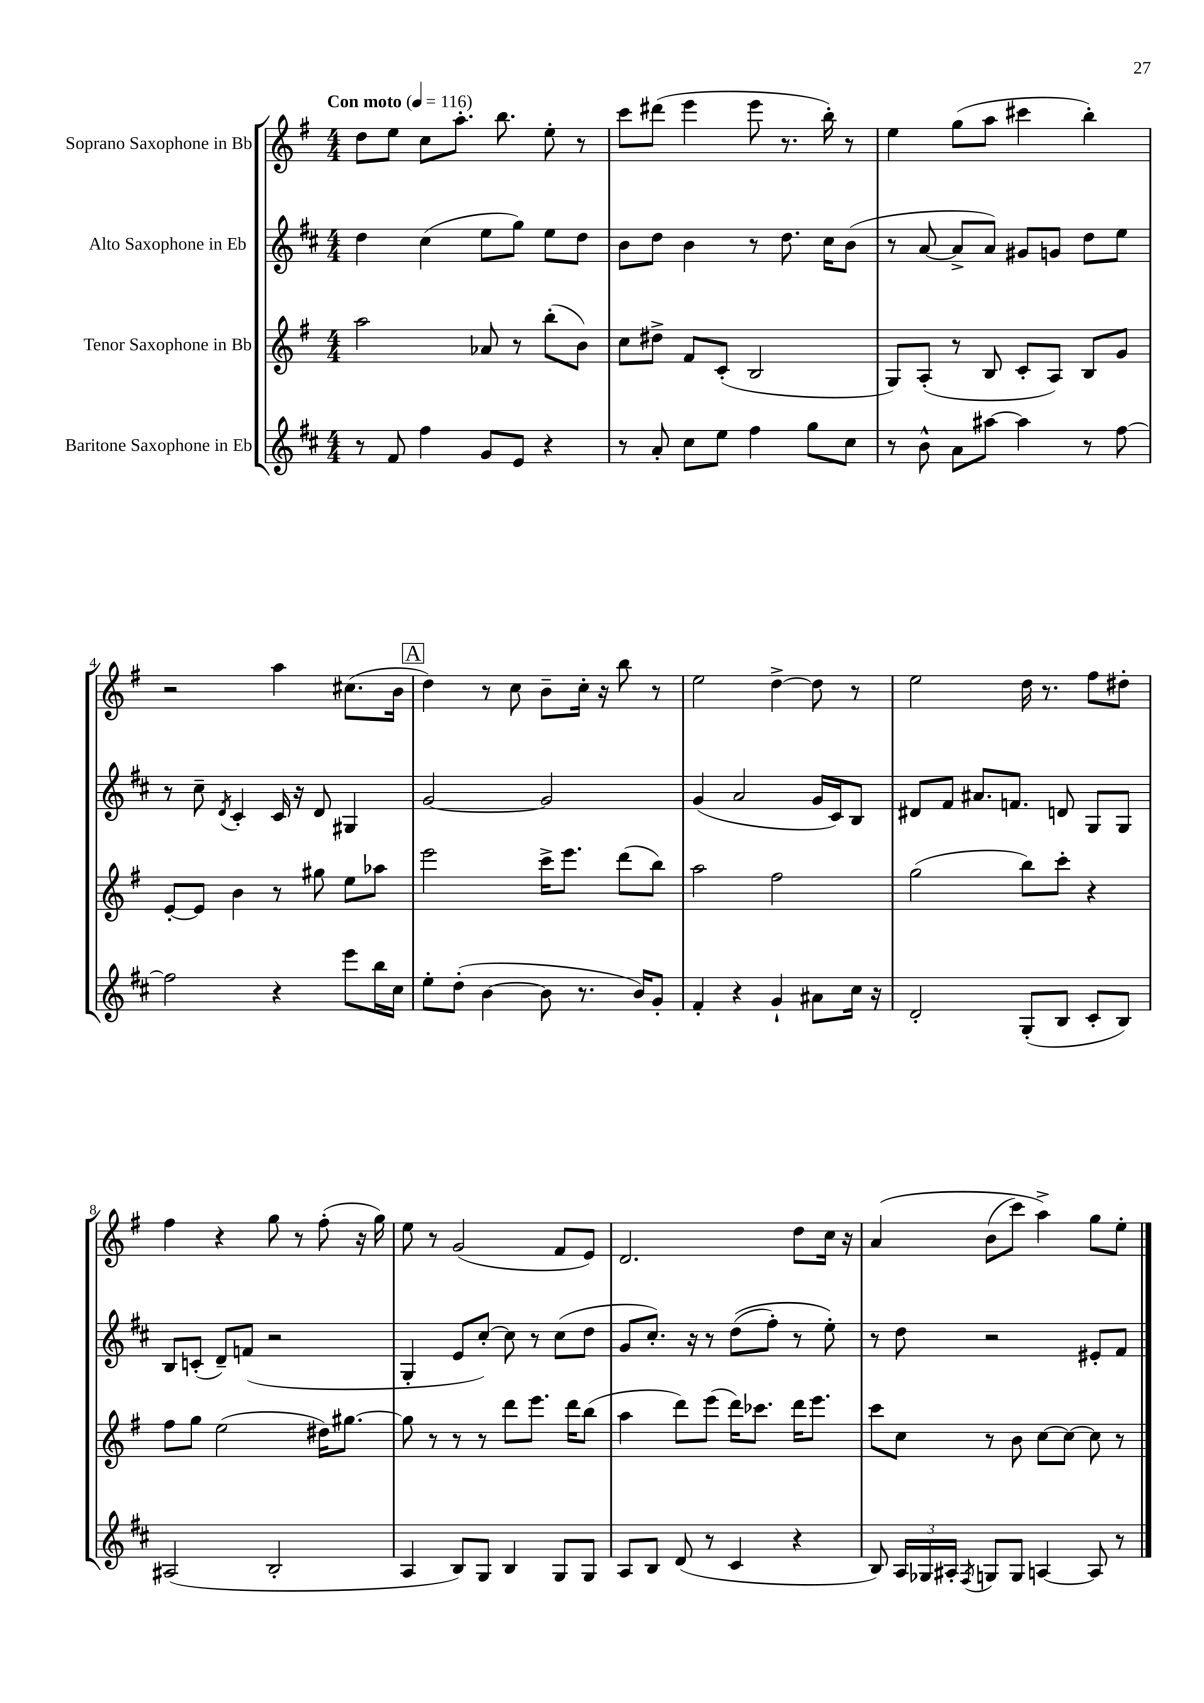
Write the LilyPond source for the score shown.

<<
\new StaffGroup <<
\new Staff = "s0" \with { instrumentName = "Soprano Saxophone in Bb" } {
    \clef treble \key g \major \numericTimeSignature \time 4/4 \tempo "Con moto" 4 = 116
    \autoBeamOff d''8[ e''8] c''8[ a''8.]-. b''8. e''8-. r8 |
    c'''8[ dis'''8]( e'''4 e'''8 r8. b''16-.) r8 |
    e''4 g''8[( a''8] cis'''4 b''4-.) |
    r2 a''4 cis''8.[( b'16] |
    \mark \markup { \box "A" } d''4) r8 c''8 b'8[-- c''16]-. r16 b''8 r8 |
    e''2 d''4~-> d''8 r8 |
    e''2 d''16 r8. fis''8[ dis''8]-. |
    fis''4 r4 g''8 r8 fis''8-.( r16 g''16) |
    e''8 r8 g'2( fis'8[ e'8]) |
    d'2. d''8[ c''16] r16 |
    a'4\( b'8[( c'''8]) a''4->\) g''8[ e''8]-. \bar "|." |
}
\new Staff = "s1" \with { instrumentName = "Alto Saxophone in Eb" } {
    \clef treble \key d \major \numericTimeSignature \time 4/4
    \autoBeamOff d''4 cis''4( e''8[ g''8]) e''8[ d''8] |
    b'8[ d''8] b'4 r8 d''8. cis''16[ b'8]( |
    r8 a'8~ a'8[-> a'8]) gis'8[ g'8] d''8[ e''8] |
    r8 cis''8-- \acciaccatura { d'8 } cis'4-. cis'16 r16 d'8 gis4 |
    \mark \markup { \box "A" } g'2~ g'2 |
    g'4( a'2 g'16[ cis'16) b8] |
    dis'8[ fis'8] ais'8.[ f'8.] d'8 g8[ g8] |
    b8[ c'8]-.( d'8[--) f'8]( r2 |
    g4-. e'8[ cis''8]~-.) cis''8 r8 cis''8[( d''8] |
    g'8[ cis''8.]-.) r16 r8 d''8[(\( fis''8]-.) r8 e''8-.\) |
    r8 d''8 r2 eis'8[-. fis'8] \bar "|." |
}
\new Staff = "s2" \with { instrumentName = "Tenor Saxophone in Bb" } {
    \clef treble \key g \major \numericTimeSignature \time 4/4
    \autoBeamOff a''2 aes'8 r8 b''8[-.( b'8]) |
    c''8[ dis''8]-> fis'8[ c'8]-.( b2 |
    g8[) a8]-.( r8 b8 c'8[-. a8]) b8[ g'8] |
    e'8[~-. e'8] b'4 r8 gis''8 e''8[ aes''8] |
    \mark \markup { \box "A" } e'''2 c'''16[-> e'''8.] d'''8[( b''8]) |
    a''2 fis''2 |
    g''2( b''8[) c'''8]-. r4 |
    fis''8[ g''8] e''2( dis''16[) gis''8.]~ |
    gis''8 r8 r8 r8 d'''8[ e'''8.] d'''16[ b''8]( |
    a''4 d'''8[) e'''8]( d'''16[) ces'''8.] d'''16[ e'''8.] |
    c'''8[ c''8] r8 b'8 c''8[~ c''8]~ c''8 r8 \bar "|." |
}
\new Staff = "s3" \with { instrumentName = "Baritone Saxophone in Eb" } {
    \clef treble \key d \major \numericTimeSignature \time 4/4
    \autoBeamOff r8 fis'8 fis''4 g'8[ e'8] r4 |
    r8 a'8-. cis''8[ e''8] fis''4 g''8[ cis''8] |
    r8 b'8-^ a'8[ ais''8]~ ais''4 r8 fis''8~ |
    fis''2 r4 e'''8[ b''16 cis''16] |
    \mark \markup { \box "A" } e''8[-. d''8]-.( b'4~ b'8 r8. b'16[) g'8]-. |
    fis'4-. r4 g'4-! ais'8[ cis''16] r16 |
    d'2-. g8[-.( b8] cis'8[-. b8]) |
    ais2( b2-. |
    a4 b8[) g8] b4 g8[ g8] |
    a8[ b8] d'8( r8 cis'4 r4 |
    b8) \tuplet 3/2 { a16[ ges16 ais16]-. } \acciaccatura { fis8 } g8[ g8] a4~ a8 r8 \bar "|." |
}
>>
>>
